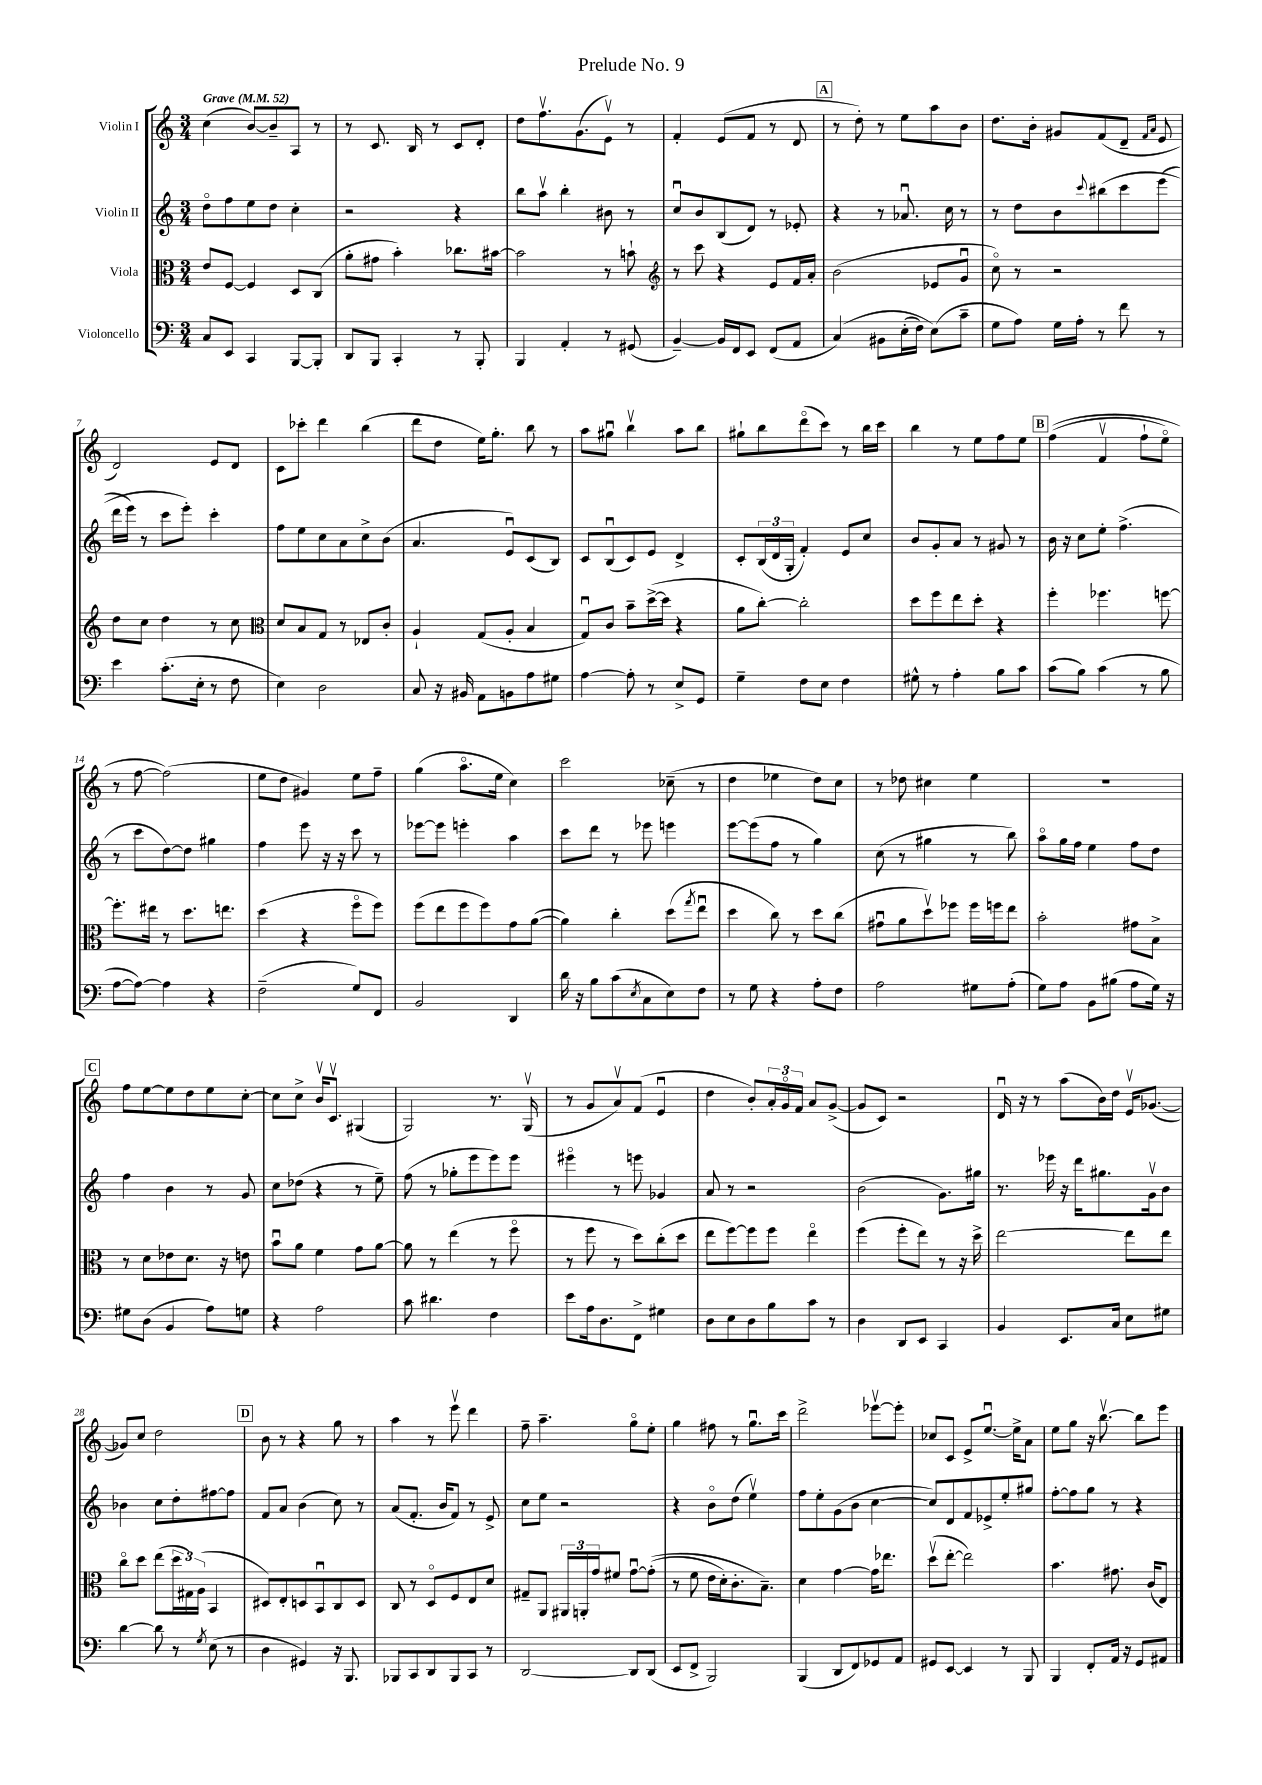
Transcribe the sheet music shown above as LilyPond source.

\header { title = "Prelude No. 9" }
<<
\new StaffGroup <<
\new Staff = "s0" \with { instrumentName = "Violin I" } {
    \clef treble \key c \major \numericTimeSignature \time 3/4 \tempo "Grave" 4 = 52
    c''4( b'8~) b'8-- a8 r8 |
    r8 c'8. b16 r8 c'8 d'8-. |
    d''8 f''8.\upbow g'8.( e'8\upbow) r8 |
    f'4-. e'8( f'8 r8 d'8 |
    \mark \markup { \box "A" } r8 d''8-.) r8 e''8 a''8 b'8 |
    d''8. b'16-. gis'8 f'8( d'8-- \grace { f'16 a'16 } e'8 |
    d'2) e'8 d'8 |
    c'8 ces'''8-. d'''4 b''4( |
    d'''8 d''8 e''16) g''8.-. b''8 r8 |
    a''8 gis''8\downbow b''4\upbow a''8 b''8 |
    gis''8-! b''8 d'''8\flageolet( c'''8) r8 b''16 c'''16 |
    b''4 r8 e''8 f''8 e''8 |
    \mark \markup { \box "B" } f''4(\( f'4\upbow f''8-! e''8\flageolet) |
    r8 f''8~ f''2(\) |
    e''8 d''8 gis'4) e''8 f''8-- |
    g''4( a''8.\flageolet e''16 c''4) |
    c'''2 ces''8--( r8 |
    d''4 ees''4 d''8) c''8 |
    r8 des''8 cis''4 e''4 |
    R2. |
    \mark \markup { \box "C" } f''8 e''8~ e''8 d''8 e''8 c''8~-. |
    c''8 c''8-> b'16\upbow c'8.\upbow gis4( |
    g2) r8. g16\upbow( |
    r8 g'8 a'8\upbow) f'8( e'4\downbow |
    d''4 b'8-.) \tuplet 3/2 { a'16-. g'16\flageolet f'16 } a'8 g'8~->( |
    g'8 c'8) r2 |
    d'16\downbow r16 r8 a''8( b'16) d''16 e'16\upbow ges'8.~( |
    ges'8) c''8 d''2 |
    \mark \markup { \box "D" } b'8 r8 r4 g''8 r8 |
    a''4 r8 e'''8\upbow d'''4 |
    f''8-- a''4.-- g''8\flageolet e''8-. |
    g''4 fis''8 r8 g''8.\downbow c'''16 |
    d'''2-> ees'''8~\upbow ees'''8-. |
    ces''8 c'8 e'8-> e''8.~\downbow e''16-> a'8 |
    e''8 g''8 r16 b''8.~\upbow b''8 e'''8 \bar "|." |
}
\new Staff = "s1" \with { instrumentName = "Violin II" } {
    \clef treble \key c \major \numericTimeSignature \time 3/4
    d''8\flageolet f''8 e''8 d''8 c''4-. |
    r2 r4 |
    b''8 a''8\upbow b''4-. bis'8 r8 |
    c''8\downbow b'8 b8( d'8) r8 ees'8-. |
    \mark \markup { \box "A" } r4 r8 aes'8.\downbow c''16 r8 |
    r8 d''8 b'8 \appoggiatura { c'''8 } bis''8\( c'''8 e'''8( |
    d'''16 e'''16) r8 c'''8 e'''8-.\) c'''4-. |
    f''8 e''8 c''8 a'8 c''8-> b'8( |
    a'4. e'8\downbow) c'8( b8) |
    c'8 b8\downbow( c'8) e'8 d'4-> |
    c'8-. \tuplet 3/2 { b16( d'16 g16-. } f'4-.) e'8 c''8 |
    b'8 g'8-. a'8 r8 gis'8 r8 |
    \mark \markup { \box "B" } b'16 r16 c''8 e''8-. f''4.->( |
    r8 c'''8 d''8~) d''8 gis''4 |
    f''4 e'''8 r16 r16 c'''8 r8 |
    ees'''8~ ees'''8 e'''4-. a''4 |
    c'''8 d'''8 r8 ees'''8 e'''4 |
    e'''8~ e'''8( f''8 r8 g''4) |
    c''8( r8 gis''4 r8 b''8) |
    a''8\flageolet g''16 f''16 e''4 f''8 d''8 |
    \mark \markup { \box "C" } f''4 b'4 r8 g'8 |
    c''8 des''8( r4 r8 e''8--) |
    f''8( r8 ges''8-. e'''8 e'''8) e'''8 |
    eis'''4\flageolet r8 e'''8 ges'4 |
    a'8 r8 r2 |
    b'2( g'8.) gis''16 |
    r8. ees'''16 r16 d'''16 gis''8. g'16\upbow b'8 |
    bes'4 c''8 d''8-. fis''8~ fis''8 |
    \mark \markup { \box "D" } f'8 a'8 b'4( c''8) r8 |
    a'8( f'8.-. b'16 f'8) r8 e'8-> |
    c''8 e''8 r2 |
    r4 b'8\flageolet d''8( e''4\upbow) |
    f''8 e''8-. g'8( b'8 c''4~ |
    c''8) d'8 f'8 ees'8-> e''8-. gis''8 |
    f''8~-. f''8 g''8 r8 r4 \bar "|." |
}
\new Staff = "s2" \with { instrumentName = "Viola" } {
    \clef alto \key c \major \numericTimeSignature \time 3/4
    e'8 f8~ f4 d8 c8( |
    a'8-. gis'8 b'4-.) ces''8. bis'16~ |
    bis'2 r8 b'8-! |
    \clef treble r8 c'''8 r4 e'8 f'16 a'16-. |
    \mark \markup { \box "A" } b'2( ees'8 g'8\downbow |
    c''8\flageolet) r8 r2 |
    d''8 c''8 d''4 r8 c''8 |
    \clef alto d'8 b8 g8 r8 ees8 c'8-. |
    a4-! g8( a8-. b4 |
    g8\downbow) c'8 b'8-- d''16~->( d''16 r4 |
    a'8 c''8~-.) c''2-. |
    d''8 f''8 e''8 d''8-. r4 |
    \mark \markup { \box "B" } f''4-. fes''4. f''8~ |
    f''8.-. eis''16 r8 d''8. e''8. |
    d''4( r4 f''8\flageolet f''8) |
    f''8( e''8 f''8 f''8) g'8 a'8~( |
    a'4) c''4-. d''8( \acciaccatura { g''8 } e''8\downbow |
    d''4 c''8) r8 d''8 c''8( |
    gis'8\downbow a'8 d''8\upbow) fes''8 fes''16 f''16 e''8 |
    b'2-. gis'8 b8-> |
    \mark \markup { \box "C" } r8 d'8 ees'8 d'8. r16 e'8 |
    b'8\downbow a'8 f'4 g'8 a'8~ |
    a'8 r8 e''4( r8 f''8\flageolet |
    r8 f''8 r8 d''8) c''8-.( d''8 |
    e''8 f''8~) f''8 f''8 e''4\flageolet |
    f''4( f''8-. e''8) r8 r16 d''16-> |
    e''2~ e''8 e''8 |
    c''8\flageolet d''8 e''8( \tuplet 3/2 { d''16 gis16) a16( } b,4 |
    \mark \markup { \box "D" } dis8) e8-. d8 b,8\downbow c8 d8 |
    c8 r8 d8\flageolet f8 e8 d'8 |
    gis8-- a,8 \tuplet 3/2 { ais,16 a,16-. g'16 } fis'8 g'8~\downbow g'8-.(\( |
    r8 f'8 e'16 d'16-.) c'8.-. b8.--\) |
    d'4 g'4~ g'16 ees''8. |
    d''8\upbow( e''8~-. e''2) |
    b'4. gis'8. c'16( e8) \bar "|." |
}
\new Staff = "s3" \with { instrumentName = "Violoncello" } {
    \clef bass \key c \major \numericTimeSignature \time 3/4
    c8 e,8 c,4 b,,8~ b,,8-. |
    d,8 b,,8 c,4-. r8 b,,8-. |
    b,,4 a,4-. r8 gis,8( |
    b,4~--) b,16 f,16 e,8 f,8( a,8 |
    \mark \markup { \box "A" } c4)\( bis,8 e16-.( f16) e8(\) c'8-- |
    g8 a8) g16 a16-. r8 f'8 r8 |
    e'4 c'8.-.( e16-. r8 f8 |
    e4) d2 |
    c8 r16 bis,16 a,8 b,8 a8 gis8 |
    a4~ a8-. r8 e8-> g,8 |
    g4-- f8 e8 f4 |
    gis8-^ r8 a4-. b8 c'8 |
    \mark \markup { \box "B" } c'8( b8) c'4( r8 b8 |
    a8~ a8~) a4 r4 |
    f2--( g8) f,8 |
    b,2 d,4 |
    d'16 r16 b8 c'8( \acciaccatura { e8 } c8 e8) f8 |
    r8 g8 r4 a8-. f8 |
    a2 gis8 a8-.( |
    g8) a8 b,8 bis8( a8 g16) r16 |
    \mark \markup { \box "C" } gis8 d8( b,4 a8) g8 |
    r4 a2 |
    c'8 dis'4. f4 |
    e'8 a16 d8. f,8-> gis4 |
    d8 e8 d8 b8 c'8 r8 |
    d4 d,8 e,8 c,4 |
    b,4 e,8. c16 e8 gis8 |
    d'4~ d'8 r8 \acciaccatura { g8 } e8( r8 |
    \mark \markup { \box "D" } d4 gis,4) r16 b,,8. |
    bes,,8 c,8 d,8 bes,,8 c,8 r8 |
    d,2~ d,8 d,8( |
    e,8 f,8-> b,,2) |
    b,,4( d,8 f,8) ges,8 a,8 |
    gis,8 e,8~ e,4 r8 b,,8 |
    b,,4 f,8-. a,16 r16 g,8 ais,8 \bar "|." |
}
>>
>>
